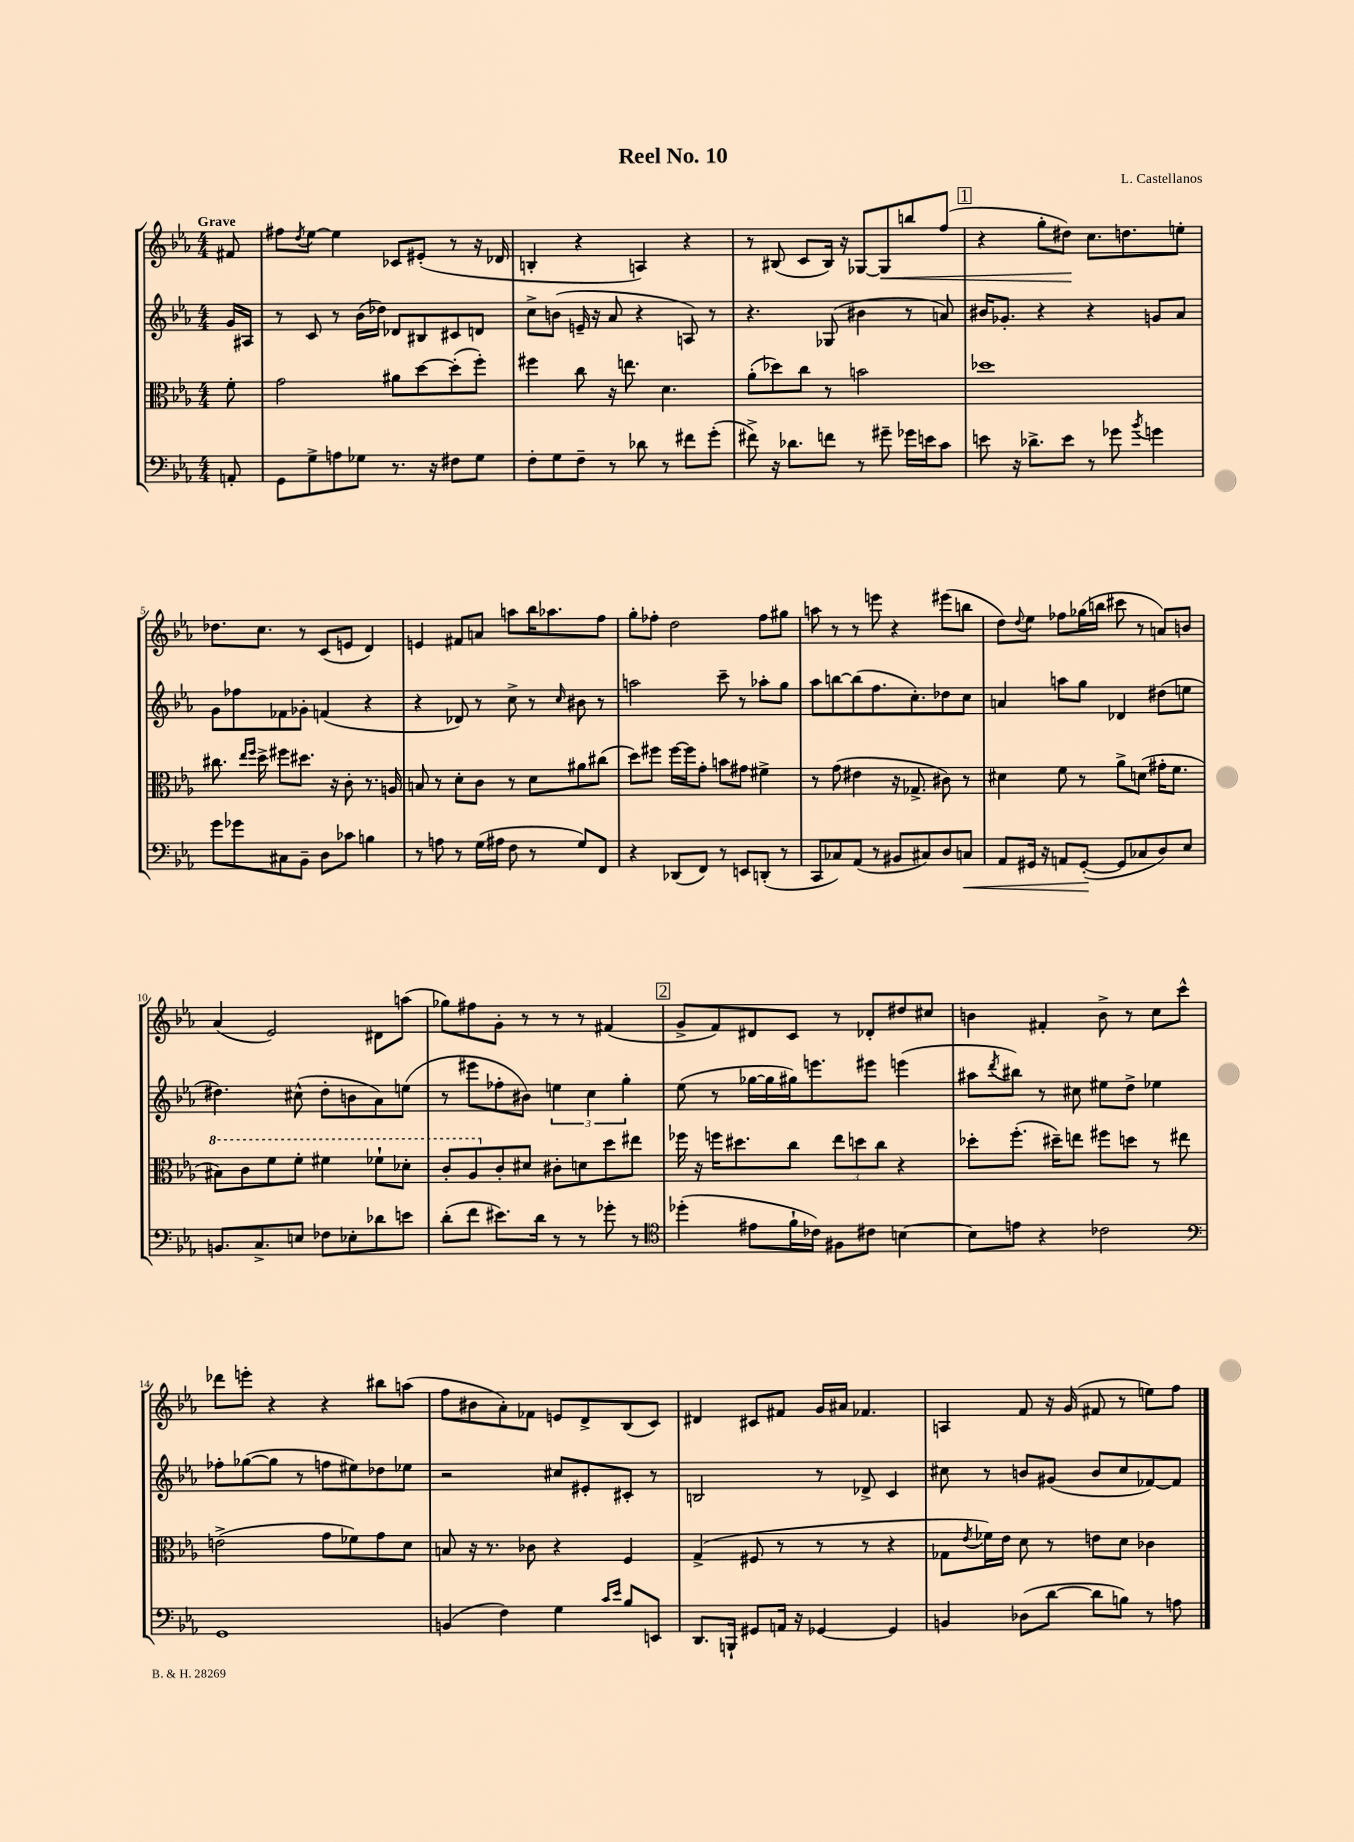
\header { title = "Reel No. 10" composer = "L. Castellanos" }
<<
\new StaffGroup <<
\new Staff = "s0" {
    \clef treble \key ees \major \numericTimeSignature \time 4/4 \partial 8 \tempo "Grave"
    fis'8 |
    fis''8 \acciaccatura { d''8 } ees''8~ ees''4 ces'8 eis'8-.( r8 r16 des'16 |
    b4-. r4 a4) r4 |
    r8 bis8( c'8 bis16) r16 ges8~ ges8\< b''8 f''8( |
    \mark \markup { \box "1" } r4 g''8-. dis''8\!) c''8. d''8. e''8-. |
    des''8. c''8. r8 c'8( e'8 d'4) |
    e'4 fis'8 a'8 a''8 bes''16 aes''8. f''8 |
    g''8-. fes''8-. d''2 fes''8 gis''8 |
    a''8 r8 r8 e'''8 r4 eis'''8( b''8 |
    d''8) \appoggiatura { d''8 } ees''8 fes''8 ges''16( b''16 cis'''8 r8 a'8) b'8 |
    aes'4( ees'2) dis'8 a''8( |
    ges''8) fis''8 g'8-. r8 r8 r8 fis'4( |
    \mark \markup { \box "2" } g'8-> f'8) dis'8 c'8 r8 des'8-. dis''8 cis''8 |
    b'4 fis'4-. b'8-> r8 c''8 c'''8-^ |
    des'''8 e'''8-. r4 r4 bis''8 a''8( |
    f''8 bis'8 aes'8-.) fes'8 e'8 d'8-> bes8( c'8) |
    dis'4 cis'8 fis'8 g'16 ais'16 fes'4. |
    a4 f'8 r16 g'16( fis'8 r8 e''8) f''8 \bar "|." |
}
\new Staff = "s1" {
    \clef treble \key ees \major \numericTimeSignature \time 4/4 \partial 8
    g'16 ais16 |
    r8 c'8 r8 bes'16( des''16) des'8 bis8 cis'8 d'8 |
    c''8-> b'8( e'16-- r16 aes'8 r4 a8) r8 |
    r4. ges8( bis'4 r8 a'8) |
    \mark \markup { \box "1" } bis'16 ges'8.-. r4 r4 g'8 aes'8 |
    g'8 fes''8 fes'8 ges'8-. f'4( r4 |
    r4 des'8) r8 c''8-> r8 \grace { c''16 } bis'8 r8 |
    a''2 c'''8-- r8 aes''8-. g''8 |
    aes''8 b''8~ b''8( f''8. c''8.-.) des''8 c''8 |
    a'4 a''8 g''8 des'4 dis''8( e''8 |
    dis''4.) cis''8-^( dis''8-. b'8 aes'8) e''8( |
    r8 eis'''8 fes''8-. bis'8) \tuplet 3/2 { e''4 c''4 g''4-. } |
    \mark \markup { \box "2" } ees''8( r8 ges''16~ ges''16 gis''16) e'''8. eis'''8 e'''4( |
    ais''8 \acciaccatura { d'''8 } bis''8) r8 cis''8 eis''8 d''8-> ees''4 |
    fes''8-. ges''8~( ges''8 r8 f''8 eis''8) des''8 ees''8 |
    r2 cis''8 eis'8-. cis'8-. r8 |
    b2 r8 des'8-> c'4 |
    cis''8 r8 b'8 gis'8( b'8 cis''8 fes'8~) fes'8 \bar "|." |
}
\new Staff = "s2" {
    \clef alto \key ees \major \numericTimeSignature \time 4/4 \partial 8
    f'8-. |
    g'2 ais'8 d''8~ d''8-.( f''8-.) |
    fis''4 c''8 r16 e''8. d'4. |
    aes'8-.( des''8) c''8 r8 b'2 |
    \mark \markup { \box "1" } des''1 |
    cis''8. \grace { ees''16 f''16 } d''16-> fis''8 dis''8. r16 c'8-. r8. a16 |
    b8 r8 d'8-. c'8 r8 d'8 ais'8 cis''8( |
    d''8) fis''8 fis''16~ fis''16 g'8-. b'8 gis'8 fis'4-> |
    r8 g'8( eis'4 r16 ges8.-> cis'8) r8 |
    dis'4 f'8 r8 aes'8-> d'8( gis'16-. f'8. |
    \ottava #1 bis'8) c''8 f''8 f''8-. fis''4 fes''8-! des''8-. |
    c''8-. aes'8 \ottava #0 c'8-. dis'8 cis'8-. d'8 d''8 eis''8 |
    \mark \markup { \box "2" } fes''16 r16 f''16 dis''8. c''8 \tuplet 3/2 { ees''8 d''8 c''8 } r4 |
    des''8-. f''8.-.( dis''16--) e''8 fis''8 d''8 r8 eis''8 |
    e'2->( g'8 fes'8) g'8 d'8 |
    b8 r16 r8. ces'8 r4 f4 |
    g4->( fis8 r8 r8 r8 r4 |
    ges8 \acciaccatura { ees'8 } fes'16) ees'16 d'8 r8 e'8 d'8 ces'4 \bar "|." |
}
\new Staff = "s3" {
    \clef bass \key ees \major \numericTimeSignature \time 4/4 \partial 8
    a,8-. |
    g,8 g8-> a8 ges8 r8. r16 fis8 ges8 |
    f8-. g8 f8-- r8 des'8 r8 fis'8 g'8-.( |
    fis'8->) r16 des'8. f'8 r8 gis'8-- ges'16 e'16 c'8 |
    \mark \markup { \box "1" } e'8 r16 des'8.-> e'8 r8 ges'8 \acciaccatura { bes'8 } g'4 |
    g'8 ges'8 cis8 bes,8-- d8 ces'8 b4 |
    r8 a8 r8 g16( ais16 f8 r8 g8) f,8 |
    r4 des,8( f,8) r8 e,8 d,8-.( r8 |
    c,8 ces8) aes,8( r8 bis,8 cis8) d8 c8\< |
    aes,8 gis,16 r16 a,8 gis,8~-.\!( gis,8 ces8 d8) ees8 |
    b,8. c8.-> e8 fes8 ees8-. des'8 e'8 |
    d'8-.( f'8 eis'8.) d'16 r8 r8 ges'8-. r8 |
    \mark \markup { \box "2" } \clef tenor des''4-.( eis'8 f'16-! ces'16) fis8 cis'8 b4~ |
    b8 e'8 r4 ces'2 |
    \clef bass g,1 |
    b,4( f4) g4 \grace { c'16 ees'16 } bes8 e,8 |
    d,8. b,,16-! gis,8 a,16 r16 ges,4~ ges,4 |
    b,4 des8( d'8~ d'8 b8) r8 a8 \bar "|." |
}
>>
>>
